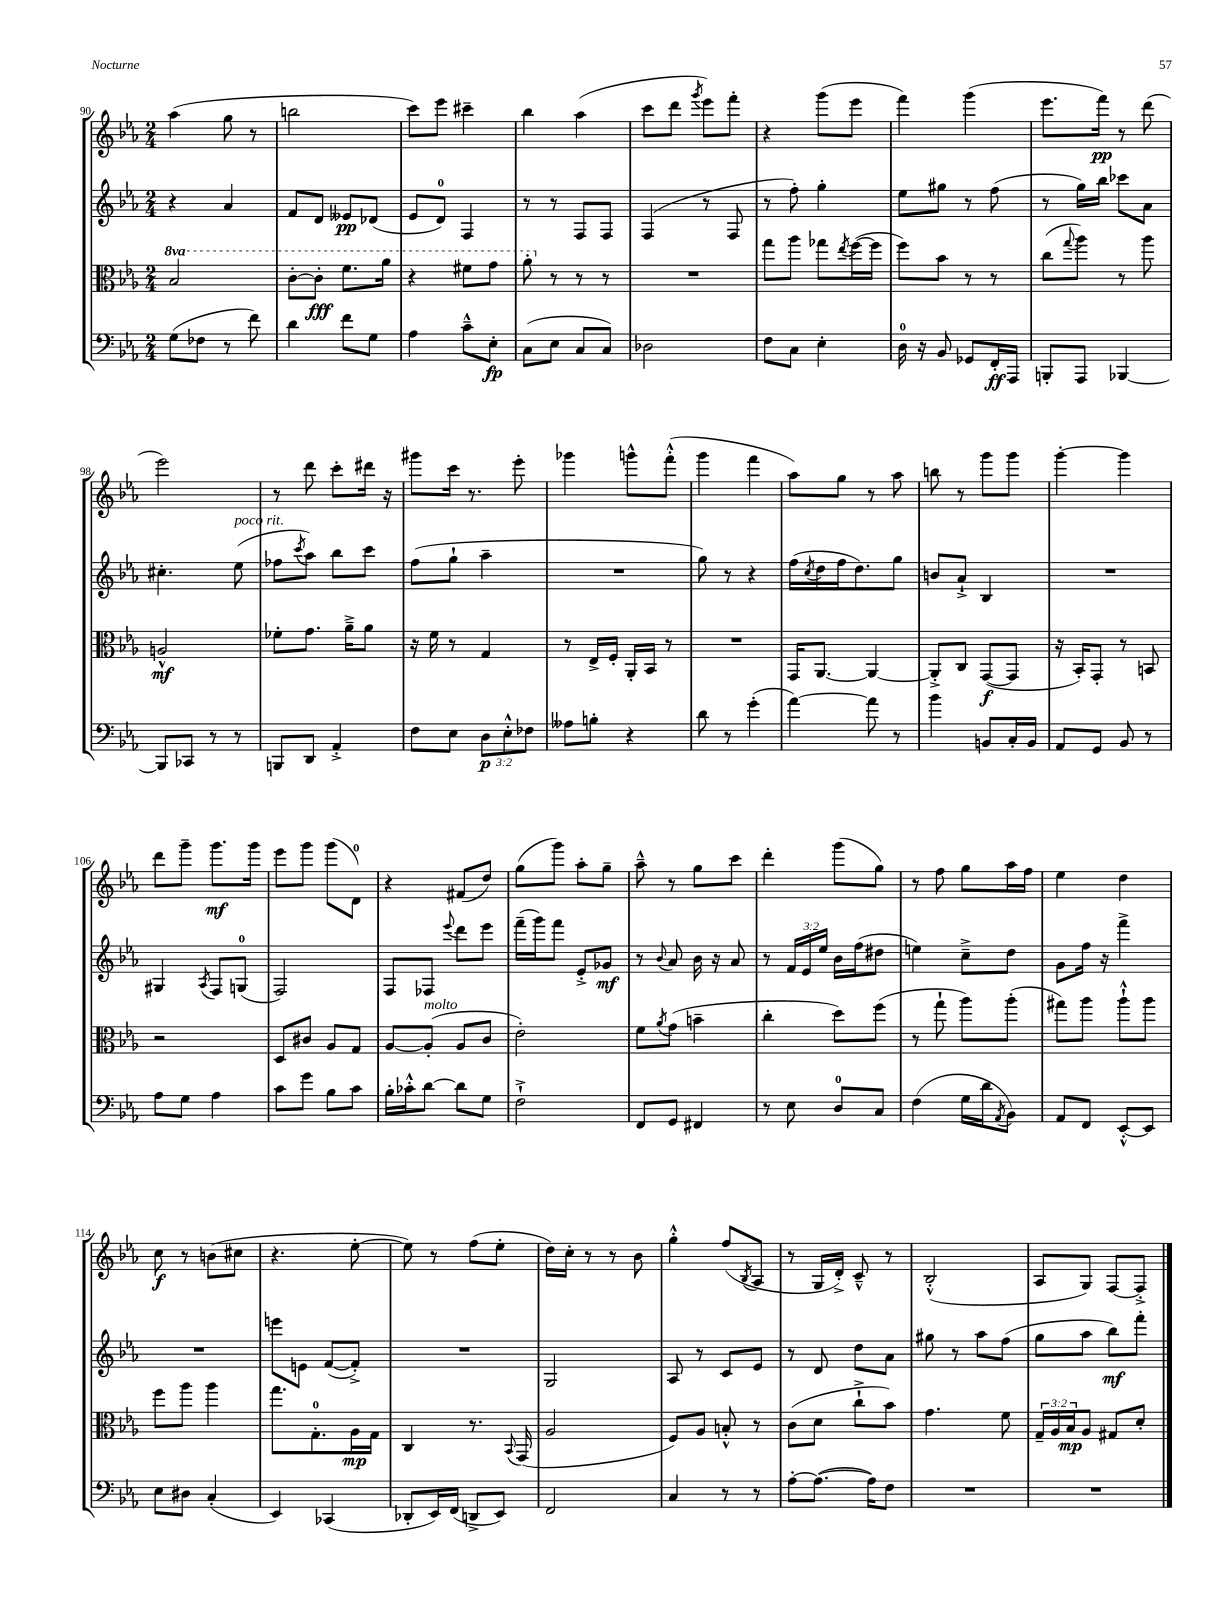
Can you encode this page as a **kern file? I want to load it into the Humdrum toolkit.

**kern	**dynam	**kern	**dynam	**kern	**dynam	**kern	**dynam
*part4	*part4	*part3	*part3	*part2	*part2	*part1	*part1
*staff4	*staff4	*staff3	*staff3	*staff2	*staff2	*staff1	*staff1
*clefF4	*	*clefC3	*	*clefG2	*	*clefG2	*
*k[b-e-a-]	*	*k[b-e-a-]	*	*k[b-e-a-]	*	*k[b-e-a-]	*
*M2/4	*	*M2/4	*	*M2/4	*	*M2/4	*
*	*	*8va	*	*	*	*	*
=90	=90	=90	=90	=90	=90	=90	=90
(8G\L	.	2b-/	.	4r	.	(4aa-\	.
8F-X\J	.	.	.	.	.	.	.
8r	.	.	.	4a-/	.	8gg\	.
8f\)	.	.	.	.	.	8r	.
=91	=91	=91	=91	=91	=91	=91	=91
4d\	.	[8cc'\L	.	8f/L	.	2bbn\	.
.	.	8cc'\J]	fff	8d/J	.	.	.
8f\L	.	8.ff\L	.	8e--X/L	pp	.	.
8G\J	.	.	.	(8d-X/J	.	.	.
.	.	16aa-\Jk	.	.	.	.	.
=92	=92	=92	=92	=92	=92	=92	=92
4A-\	.	4r	.	8e-/L	.	8ccc\L)	.
.	.	.	.	8d/J)	.	8eee-\J	.
8c~^^\L	.	8ff#X\L	.	4F/	.	4ccc#X~\	.
8E-'\J	fp	8gg\J	.	.	.	.	.
=93	=93	=93	=93	=93	=93	=93	=93
(8C\L	.	8aa-'\	.	8r	.	4bb-\	.
*	*	*X8va	*	*	*	*	*
8E-\J	.	8r	.	8r	.	.	.
8C/L	.	8r	.	8F/L	.	(4aa-\	.
8C/J)	.	8r	.	8F/J	.	.	.
=94	=94	=94	=94	=94	=94	=94	=94
2D-X\	.	2r	.	(4F/	.	8ccc\L	.
.	.	.	.	.	.	8ddd\J	.
.	.	.	.	.	.	8qggg/	.
.	.	.	.	8r	.	8eee-\L)	.
.	.	.	.	8F/	.	8fff'\J	.
=95	=95	=95	=95	=95	=95	=95	=95
8F\L	.	8gg\L	.	8r	.	4r	.
8C\J	.	8aa-\J	.	8ff'\)	.	.	.
4E-'\	.	8gg-X\L	.	4gg'\	.	(8ggg\L	.
.	.	8qee-/	.	.	.	.	.
.	.	([16ff\L	.	.	.	8eee-\J	.
.	.	16ff\JJ]	.	.	.	.	.
=96	=96	=96	=96	=96	=96	=96	=96
16D\	.	8ff\L)	.	8ee-\L	.	4fff\)	.
16r	.	.	.	.	.	.	.
8BB-/	.	8b-\J	.	8gg#X\J	.	.	.
8GG-X/L	.	8r	.	8r	.	(4ggg\	.
16FF'/L	ff	8r	.	(8ff\	.	.	.
16AAA-/JJ	.	.	.	.	.	.	.
=97	=97	=97	=97	=97	=97	=97	=97
8BBBn'/L	.	(8cc\L	.	8r	.	8.eee-\L	.
.	.	8qqgg/	.	.	.	.	.
8AAA-/J	.	8aa-\J)	.	16gg\LL)	.	.	.
.	.	.	.	16bb-\JJ	.	16fff\Jk)	pp
[4BBB-X/	.	8r	.	8ccc-X\L	.	8r	.
.	.	8aa-\	.	8a-\J	.	(8ddd\	.
!!LO:LB:g=z
=98	=98	=98	=98	=98	=98	=98	=98
8BBB-/L]	.	2An^^/	mf	4.cc#X'\	.	2eee-\)	.
8CC-X/J	.	.	.	.	.	.	.
8r	.	.	.	.	.	.	.
!	!	!	!	!LO:TX:a:i:t=poco rit.	!	!	!
8r	.	.	.	(8ee-\	.	.	.
=99	=99	=99	=99	=99	=99	=99	=99
8BBBn/L	.	8f-X'\L	.	8ff-X\L	.	8r	.
.	.	.	.	8qccc/	.	.	.
8DD/J	.	8.g\J	.	8aa-\J)	.	8ddd\	.
4AA-'^/	.	.	.	8bb-\L	.	8ccc'\L	.
.	.	16a-~^\KL	.	.	.	.	.
.	.	8a-\J	.	8ccc\J	.	16ddd#X\Jk	.
.	.	.	.	.	.	16r	.
=100	=100	=100	=100	=100	=100	=100	=100
8F\L	.	16r	.	(8ff\L	.	8ggg#X\L	.
.	.	16f\	.	.	.	.	.
8E-\J	.	8r	.	8gg`\J	.	16ccc\Jk	.
.	.	.	.	.	.	8.r	.
12D\L	p	4G/	.	4aa-~\	.	.	.
12E-'^^\	.	.	.	.	.	.	.
.	.	.	.	.	.	8eee-'\	.
12F-X\J	.	.	.	.	.	.	.
=101	=101	=101	=101	=101	=101	=101	=101
8A--X\L	.	8r	.	2r	.	4ggg-X\	.
8Bn'\J	.	16E-^/LL	.	.	.	.	.
.	.	16F'/JJ	.	.	.	.	.
4r	.	16AA-'/LL	.	.	.	8gggn^^\L	.
.	.	16BB-/JJ	.	.	.	.	.
.	.	8r	.	.	.	(8fff'^^\J	.
=102	=102	=102	=102	=102	=102	=102	=102
8d\	.	2r	.	8gg\)	.	4ggg\	.
8r	.	.	.	8r	.	.	.
(4g'\	.	.	.	4r	.	4fff\	.
=103	=103	=103	=103	=103	=103	=103	=103
[4a-\)	.	16GG/KL	.	(16ff\LL	.	8aa-\L)	.
.	.	.	.	8qcc/	.	.	.
.	.	[8.AA-/J	.	16dd\	.	.	.
.	.	.	.	16ff\J	.	8gg\J	.
.	.	.	.	8.dd\)	.	.	.
8a-\]	.	4AA-/_	.	.	.	8r	.
8r	.	.	.	8gg\J	.	8aa-\	.
=104	=104	=104	=104	=104	=104	=104	=104
4b-\	.	8AA-'^/L]	.	8bn/L	.	8bbn\	.
.	.	8C/J	.	8a-`^/J	.	8r	.
8BBn/L	.	([8GG/L	f	4B-/	.	8ggg\L	.
16C'/L	.	8GG/J]	.	.	.	8ggg\J	.
16BB/JJ	.	.	.	.	.	.	.
=105	=105	=105	=105	=105	=105	=105	=105
8AA-/L	.	16r	.	2r	.	[4ggg'\	.
.	.	16BB-'/KL)	.	.	.	.	.
8GG/J	.	8GG'/J	.	.	.	.	.
8BB-/	.	8r	.	.	.	4ggg\]	.
8r	.	8BBn/	.	.	.	.	.
!!LO:LB:g=z
=106	=106	=106	=106	=106	=106	=106	=106
8A-\L	.	2r	.	4G#X/	.	8ddd\L	.
8G\J	.	.	.	.	.	8ggg~\J	.
.	.	.	.	8qA-/	.	.	.
4A-\	.	.	.	8F/L	.	8.ggg\L	mf
.	.	.	.	(8Gn/J	.	.	.
.	.	.	.	.	.	16ggg\Jk	.
=107	=107	=107	=107	=107	=107	=107	=107
8c\L	.	8D/L	.	2F/)	.	8eee-\L	.
8g\J	.	8c#X/J	.	.	.	8ggg\J	.
8B-\L	.	8A-/L	.	.	.	(8ggg\L	.
8c\J	.	8G/J	.	.	.	8d\J)	.
=108	=108	=108	=108	=108	=108	=108	=108
16B-'\LL	.	[8A-/L	.	8F/L	.	4r	.
16c-X'^^\J	.	.	.	.	.	.	.
!	!	!LO:TX:a:i:t=molto	!	!	!	!	!
[8d\J	.	(8A-'/J]	.	8F-X/J	.	.	.
.	.	.	.	8qqeee-/	.	.	.
8d\L]	.	8A-/L	.	8ddd\L	.	(8f#X/L	.
8G\J	.	8c/J	.	8eee-\J	.	8dd/J)	.
=109	=109	=109	=109	=109	=109	=109	=109
2F`^\	.	2e-'\)	.	(16fff~\LL	.	(8gg\L	.
.	.	.	.	16ggg\J)	.	.	.
.	.	.	.	8fff\J	.	8ggg\J)	.
.	.	.	.	8e-'^/L	.	8aa-'\L	.
.	.	.	.	8g-X/J	mf	8gg~\J	.
=110	=110	=110	=110	=110	=110	=110	=110
8FF/L	.	8f\L	.	8r	.	8aa-~^^\	.
.	.	8qa-/	.	8qqb-/	.	.	.
8GG/J	.	(8g\J	.	8a-/	.	8r	.
4FF#X/	.	4bn~\	.	16b-\	.	8gg\L	.
.	.	.	.	16r	.	.	.
.	.	.	.	8a-/	.	8ccc\J	.
=111	=111	=111	=111	=111	=111	=111	=111
8r	.	4cc'\	.	8r	.	4ddd'\	.
8E-\	.	.	.	24f/LL	.	.	.
.	.	.	.	24e-/	.	.	.
.	.	.	.	24ee-/JJ	.	.	.
8D/L	.	8dd\L)	.	16b-\LL	.	(8ggg\L	.
.	.	.	.	(16ff\J	.	.	.
8C/J	.	(8ff\J	.	8dd#X\J	.	8gg\J)	.
=112	=112	=112	=112	=112	=112	=112	=112
(4F\	.	8r	.	4een\)	.	8r	.
.	.	8gg`\	.	.	.	8ff\	.
16G\LL	.	8aa-\L)	.	8cc~^\L	.	8gg\L	.
16d\J	.	.	.	.	.	.	.
8qAA-/	.	.	.	.	.	.	.
8BB-\J)	.	(8aa-'\J	.	8dd\J	.	16aa-\L	.
.	.	.	.	.	.	16ff\JJ	.
=113	=113	=113	=113	=113	=113	=113	=113
8AA-/L	.	8gg#X\L)	.	8g\L	.	4ee-\	.
8FF/J	.	8aa-\J	.	16ff\Jk	.	.	.
.	.	.	.	16r	.	.	.
[8EE-'^^/L	.	8aa-`^^\L	.	4fff^\	.	4dd\	.
8EE-/J]	.	8aa-\J	.	.	.	.	.
!!LO:LB:g=z
=114	=114	=114	=114	=114	=114	=114	=114
8E-\L	.	8ff\L	.	2r	.	8cc\	f
8D#X\J	.	8aa-\J	.	.	.	8r	.
(4C'/	.	4aa-\	.	.	.	(8bn\L	.
.	.	.	.	.	.	8cc#X\J	.
=115	=115	=115	=115	=115	=115	=115	=115
4EE-/)	.	8.gg\L	.	8eeen\L	.	4.r	.
.	.	.	.	8en\J	.	.	.
.	.	8.G'\	.	.	.	.	.
(4CC-X/	.	.	.	([8f/L	.	.	.
.	.	16A-\L	mp	8f'^/J])	.	[8ee-'\	.
.	.	16G\JJ	.	.	.	.	.
=116	=116	=116	=116	=116	=116	=116	=116
8DD-X'/L	.	4C/	.	2r	.	8ee-\])	.
16EE-/L)	.	.	.	.	.	8r	.
(16FF/JJ	.	.	.	.	.	.	.
8DDn^/L	.	8.r	.	.	.	(8ff\L	.
8EE-/J)	.	.	.	.	.	8ee-'\J	.
.	.	8qqBB-/	.	.	.	.	.
.	.	(16GG/	.	.	.	.	.
=117	=117	=117	=117	=117	=117	=117	=117
2FF/	.	2A-/	.	2G/	.	16dd\LL)	.
.	.	.	.	.	.	16cc'\JJ	.
.	.	.	.	.	.	8r	.
.	.	.	.	.	.	8r	.
.	.	.	.	.	.	8b-\	.
=118	=118	=118	=118	=118	=118	=118	=118
4C/	.	8F/L)	.	8A-/	.	4gg'^^\	.
.	.	8A-/J	.	8r	.	.	.
8r	.	8Bn'^^/	.	8c/L	.	(8ff/L	.
.	.	.	.	.	.	8qB-/	.
8r	.	8r	.	8e-/J	.	8A-/J	.
=119	=119	=119	=119	=119	=119	=119	=119
[8A-'\L	.	(8c\L	.	8r	.	8r	.
(8.A-\J_	.	8d\J	.	8d/	.	16G/LL	.
.	.	.	.	.	.	16d'^/JJ)	.
.	.	8cc`^\L	.	8dd\L	.	8c~^^/	.
16A-\KL])	.	.	.	.	.	.	.
8F\J	.	8b-\J)	.	8a-\J	.	8r	.
=120	=120	=120	=120	=120	=120	=120	=120
2r	.	4.g\	.	8gg#X\	.	(2B-'^^/	.
.	.	.	.	8r	.	.	.
.	.	.	.	8aa-\L	.	.	.
.	.	8f\	.	(8ff\J	.	.	.
=121	=121	=121	=121	=121	=121	=121	=121
2r	.	24G~/LL	.	8gg\L	.	8A-/L	.
.	.	24A-/	.	.	.	.	.
.	.	24B-/J	mp	.	.	.	.
.	.	8A-/J	.	8aa-\J	.	8G/J)	.
.	.	8G#X/L	.	8bb-\L)	mf	[8F/L	.
.	.	8d'/J	.	8fff'\J	.	8F'^/J]	.
==	==	==	==	==	==	==	==
*-	*-	*-	*-	*-	*-	*-	*-
